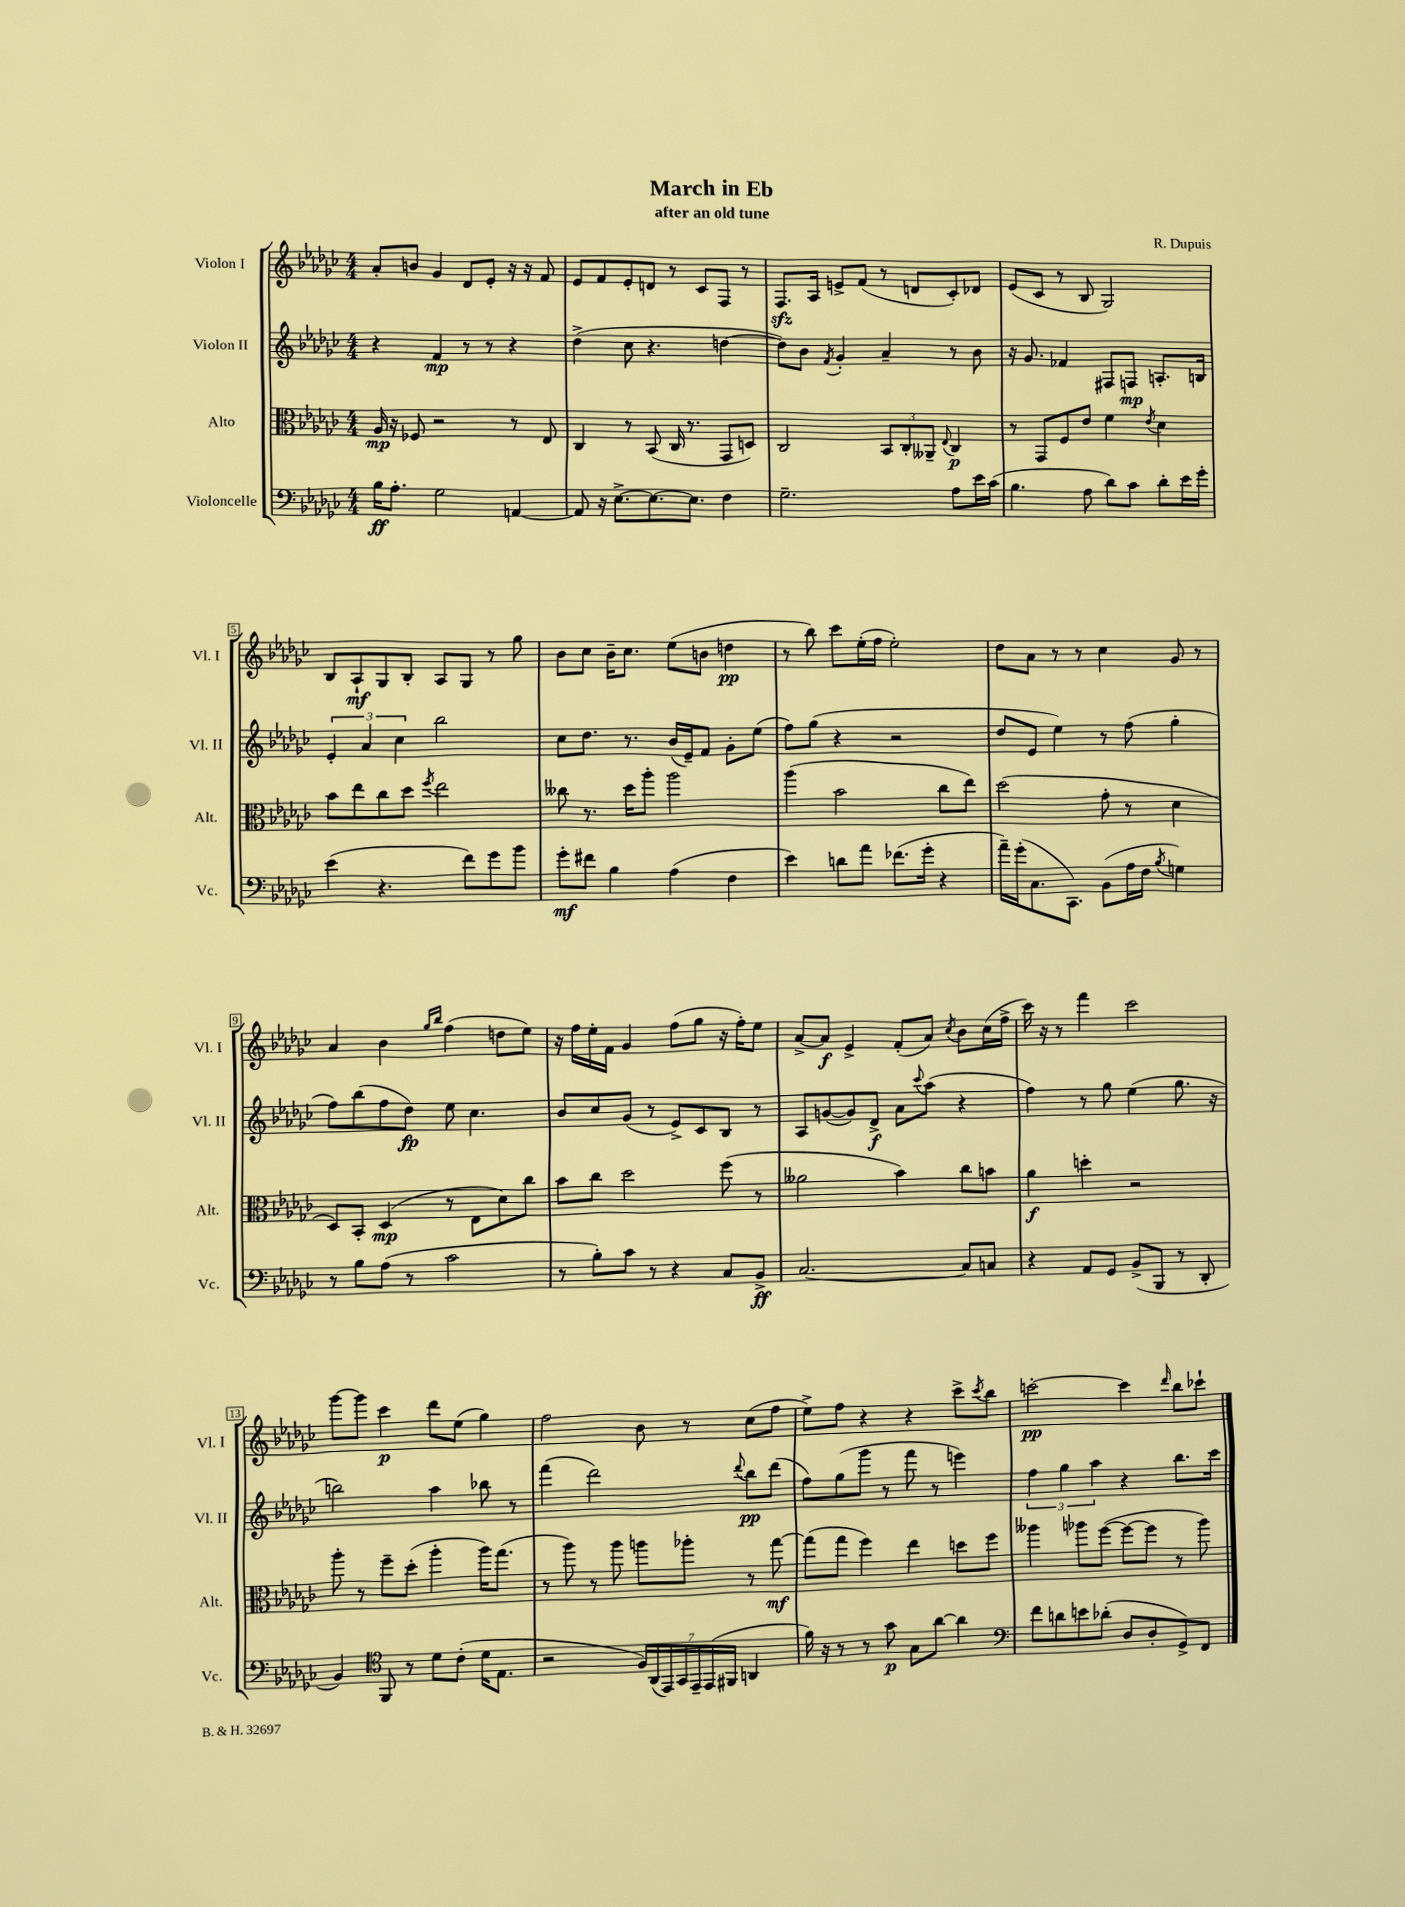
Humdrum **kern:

**kern	**kern	**kern	**kern
*staff4	*staff3	*staff2	*staff1
*clefF4	*clefC3	*clefG2	*clefG2
*k[b-e-a-d-g-c-]	*k[b-e-a-d-g-c-]	*k[b-e-a-d-g-c-]	*k[b-e-a-d-g-c-]
*M4/4	*M4/4	*M4/4	*M4/4
16B-	16A-	4r	8a-'
8.A-'	16r	.	.
.	8F-	.	8b
2G-	2r	4f	4g-
.	.	8r	8d-
.	.	8r	8e-'
[4AA	8r	4r	16r
.	.	.	16r
.	8E-	.	8f
=	=	=	=
8AA]	4C-	(4dd-^	8e-
16r	.	.	8f
[8.E-^	.	.	.
.	8r	8cc-	8e-'
8.E-_	(8BB-	4.r	8d
.	16C-	.	8r
8.E-]	8.r	.	.
.	.	.	8c-
4F	8GG-	[4dd	8F
.	8D)	.	8r
=	=	=	=
2.G-~	2C-	8dd])	8.F
.	.	8b-	.
.	.	.	16A-
.	.	8qf	.
.	.	4g-'	8e^
.	.	.	(8f
.	12BB-	4a-~	8r
.	12C-'	.	.
.	.	.	8d
.	12AA--~	.	.
.	8qqE-	.	.
8A-	4C-	8r	8c-')
16e-	.	8b-	8d-
(16c-	.	.	.
=	=	=	=
4.B-	8r	16r	(8e-
.	.	8.g-	.
.	8GG-	.	8c-
.	8F	4f-	8r
8A-	8e-	.	8B-
8d-)	4f	8F#	2G-)
8c-	.	8F	.
.	8qe-	.	.
8d-'	4d-	8.A'	.
16e-	.	.	.
16g-'	.	16B	.
=	=	=	=
(4e-	8b-	6e-'	8B-
.	8ee-	.	8A-`
.	.	6a-	.
4.r	8cc-	.	8G-
.	.	6cc-	.
.	8dd-	.	8B-'
.	8qff	.	.
.	2ee-	2bb-	8A-
8f)	.	.	8G-
8g-	.	.	8r
8b-	.	.	8gg-
=	=	=	=
8g-'	8cc--	8cc-	8b-
8f#	8.r	8.dd-	8cc-
4B-	.	.	16b-~
.	16dd-	8.r	8.cc-
.	8aa-'	.	.
(4A-	2aa-	(16b-	(8ee-
.	.	16e-~)	.
.	.	8f	8b
4F	.	8g-'	4dd
.	.	(8ee-	.
=	=	=	=
4e-)	(4aa-	8ff)	8r
.	.	(8gg-	8bb-)
8d	2b-	4r	8ccc-
8a-	.	.	(16ee-'
.	.	.	16ff
(8.f-	.	2r	2ee-')
16g-'	.	.	.
4r	8cc-	.	.
.	8ee-)	.	.
=	=	=	=
16a-~)	(2dd-	8dd-	8dd-
(16g-'	.	.	.
8.C-	.	8e-	8a-
.	.	4ee-)	8r
8.CC-)	.	.	.
.	.	.	8r
(8BB-	8g-'	8r	4cc-
16A-	8r	(8ff	.
16F	.	.	.
8qB-	.	.	.
4G)	4d-	4gg-'	8g-
.	.	.	8r
=	=	=	=
8r	8D-)	8ff)	4a-
8B-	8BB-'	(8bb-	.
(8A-	(4D-	8ff	4b-
8r	.	8dd-)	.
.	.	.	16qqgg-
.	.	.	16qqbb-
2c-	8r	8ee-	(4ff
.	8E-	4.cc-	.
.	8d-)	.	8dd
.	8cc-	.	8ee-)
=	=	=	=
8r	8b-	8b-	16r
.	.	.	16ff
8B-')	8cc-	8cc-	16ee-'
.	.	.	16f
8c-	2dd-	(8g-	4g-
8r	.	8r	.
4r	.	8e-^)	(8ff
.	.	8c-	8gg-
8C-	(8ff	8B-	16r
.	.	.	16ff')
8BB-^	8r	8r	8ee-
=	=	=	=
[2.C-	2a--	8A-	[8a-^
.	.	([8g	8a-]
.	.	8g])	4e-^
.	.	8d-^	.
.	4b-)	8a-	(8f'
.	.	8qqccc-	.
.	.	(8aa-	8a-)
.	.	.	8qcc-
8C-]	8cc-	4r	8b-
8C	8b	.	(16cc-
.	.	.	16ff^
=	=	=	=
4r	4a-	4ff)	16ccc-)
.	.	.	16r
.	.	.	8r
8AA-	4dd'	8r	4fff
8GG-	.	8gg-	.
(8BB-^	2r	(4ee-	2ccc-
8BBB-	.	.	.
8r	.	8.gg-	.
8DD-'	.	.	.
.	.	16r	.
=	=	=	=
4BB-)	8aa-'	2bb)	[8ggg-
.	8r	.	8ggg-]
*clefC4	*	*	*
8FF	8ff~	.	4ccc-
8r	(8dd-'	.	.
8d-	4aa-'	4aa-	8ddd-
(8c-'	.	.	(8ee-
16d-	16aa-)	8bb-	4gg-)
8.E-	(8.gg-	.	.
.	.	8r	.
=	=	=	=
2r	8r	(4fff	2ff
.	8aa-)	.	.
.	8r	2ddd-)	.
.	8aa-	.	.
28F)	8aa	.	8b-
(28AA-	.	.	.
28EE-)	.	.	.
28GG-	.	.	.
.	8aa-'	.	8r
28EE-~	.	.	.
(28EE-	.	.	.
28FF#	.	.	.
.	.	8qqddd-	.
4AA	8r	8bb-	(8cc-
.	[8gg-	(8ddd-	8ff
=	=	=	=
16f)	(8gg-]	8ff)	8ee-^)
16r	.	.	.
8r	8gg-	(8gg-	8ff
8r	4ff)	8ggg-	4r
8g-	.	8r	.
8G-	4ee-	8fff	4r
[8a-	.	8r	.
4a-]	8dd	4eee)	8ccc-^
.	.	.	8qccc-
.	8ff	.	8bb-
=	=	=	=
*clefF4	*	*	*
8f	4aa--	6ff	[2ccc'
8d	.	.	.
.	.	6gg-	.
8e	8aa-	.	.
.	.	6aa-	.
(8d-'	([8ff	.	.
8D-	8ff_	4r	4ccc]
8D-'	8ff]	.	.
.	.	.	16qqddd-
8GG-^)	8r	8.bb-	8bb-
8FF	8aa-)	.	8ccc-`
.	.	16ccc-	.
==	==	==	==
*-	*-	*-	*-
